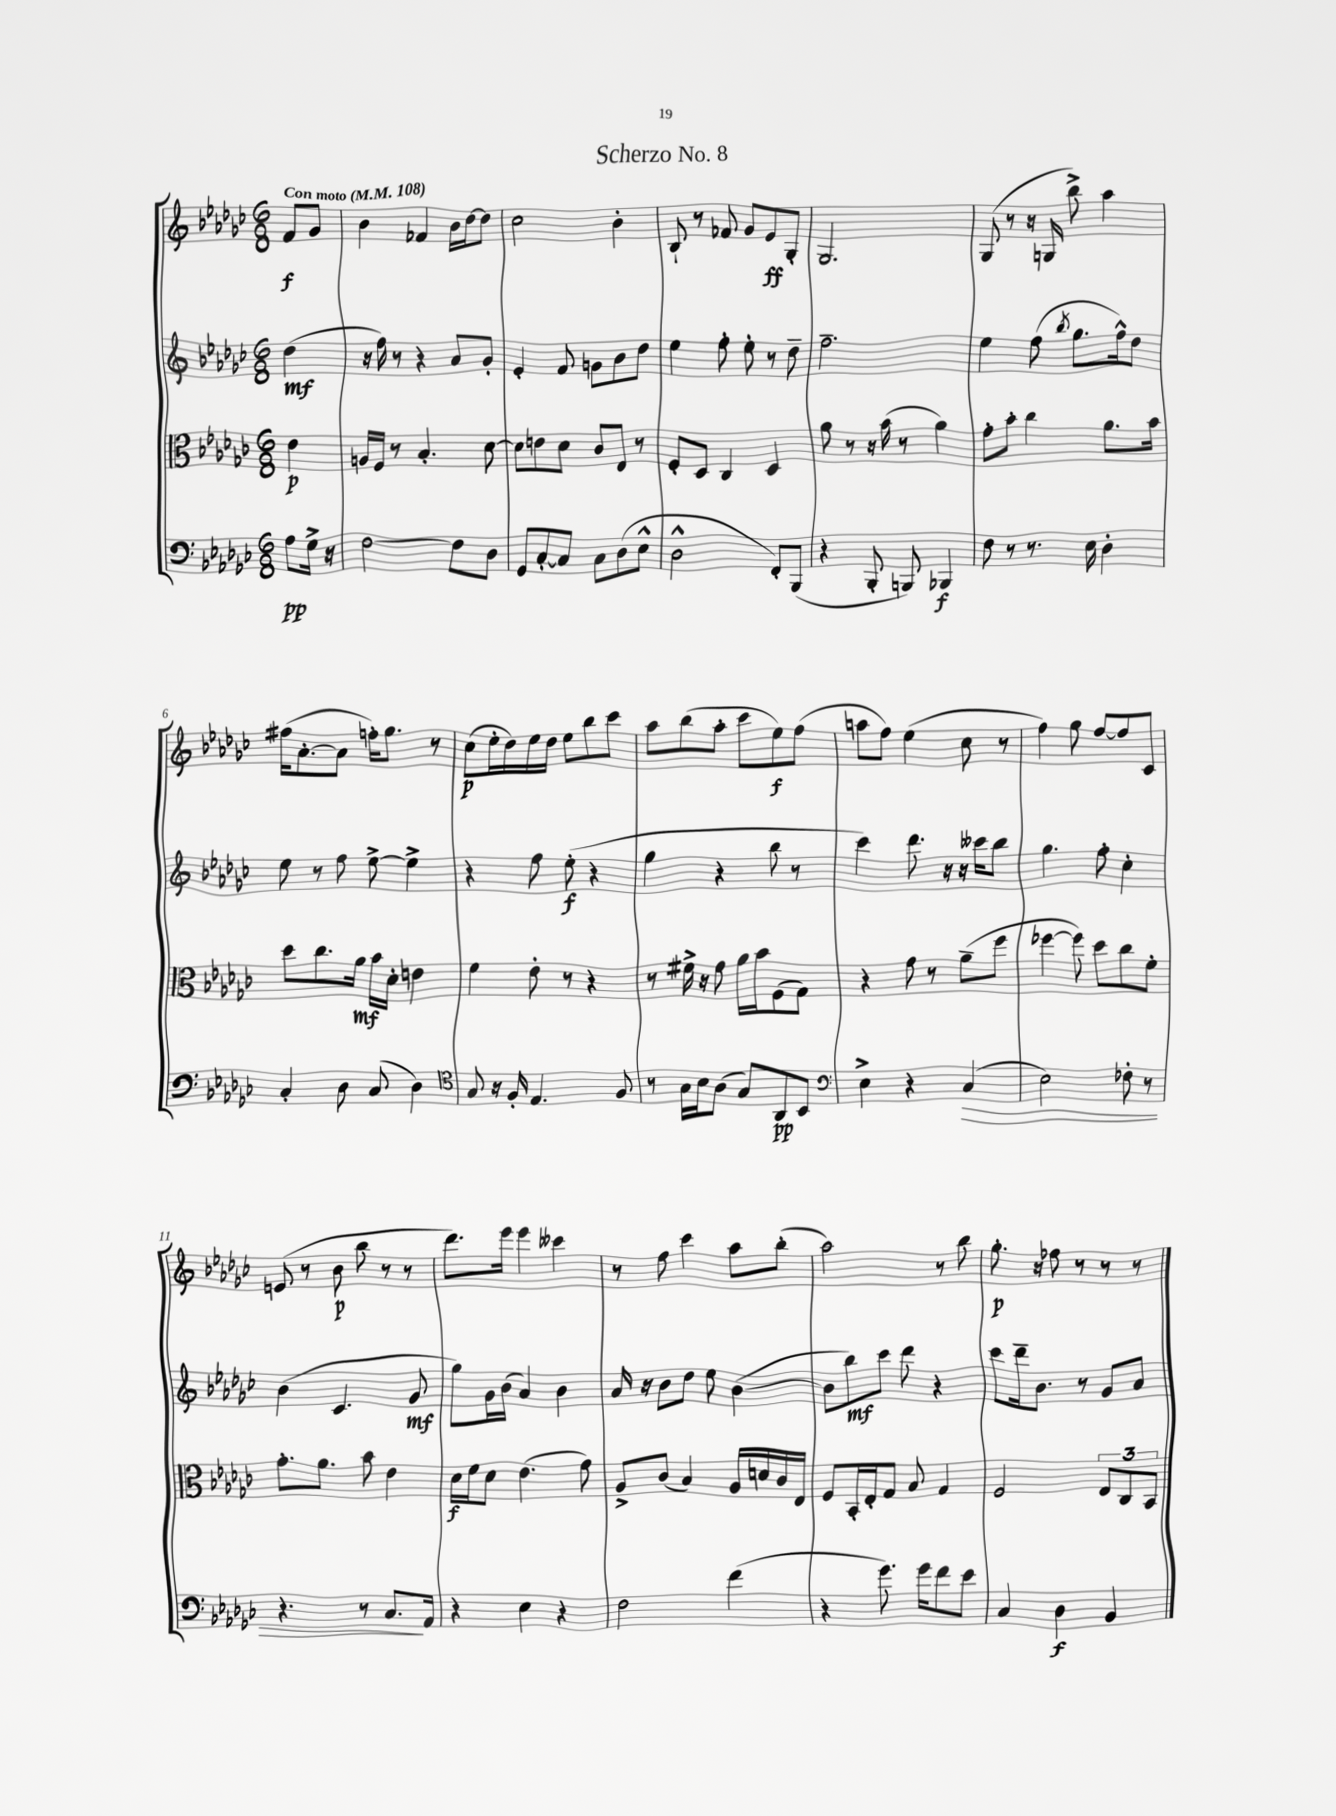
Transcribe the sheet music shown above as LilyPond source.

\header { title = "Scherzo No. 8" }
<<
\new StaffGroup <<
\new Staff = "s0" {
    \clef treble \key ges \major \numericTimeSignature \time 6/8 \partial 4 \tempo "Con moto" 4 = 108
    f'8\f ges'8 |
    bes'4 fes'4 bes'16 des''16~ des''8 |
    ces''2 bes'4-. |
    bes8-! r8 fes'8 ges'8 ees'8\ff ges8-. |
    ges2. |
    ges8( r8 r16 g16 bes''8->) aes''4 |
    fis''16( aes'8.~-. aes'8 f''16-.) ges''8. r8 |
    ces''8\p( ees''16-. des''16) ees''16 des''16 ees''8 bes''8 ces'''8 |
    aes''8 bes''8( aes''8-. ces'''8 ees''8\f) f''8( |
    a''8 f''8) ees''4( ces''8 r8 |
    f''4) ges''8 f''8~ f''8 ces'8 |
    e'8( r8 bes'8\p bes''8 r8 r8 |
    des'''8.) ees'''16 ees'''4 ceses'''4 |
    r8 f''8 ces'''4 aes''8 bes''8-.( |
    aes''2) r8 bes''8 |
    ges''8.-.\p r16 fes''8 r8 r8 r8 \bar "|." |
}
\new Staff = "s1" {
    \clef treble \key ges \major \numericTimeSignature \time 6/8 \partial 4
    des''4\mf( |
    r16 f''16) r8 r4 aes'8 ges'8-. |
    ees'4-. f'8 g'8 bes'8 des''8 |
    ees''4 f''8-. ees''8-. r8 des''8-- |
    f''2.-- |
    ees''4 f''8( \acciaccatura { bes''8 } ges''8. f''16-^) des''8 |
    ees''8 r8 f''8 ees''8~-> ees''4-> |
    r4 f''8 ees''8-.\f( r4 |
    ges''4 r4 bes''8 r8 |
    ces'''4) des'''8. r16 r16 ceses'''16 bes''8 |
    ges''4. f''8-. ces''4-. |
    bes'4( ces'4. ges'8\mf |
    ges''8) ges'16 bes'16( aes'4) bes'4 |
    aes'16 r16 bes'8 des''8 ees''8 bes'4~( |
    bes'8 bes''8\mf) ces'''8 des'''8 r4 |
    ces'''8 des'''16-- bes'8. r8 ges'8 aes'8 \bar "|." |
}
\new Staff = "s2" {
    \clef alto \key ges \major \numericTimeSignature \time 6/8 \partial 4
    ees'4\p |
    a16 f16 r8 bes4.-. des'8~ |
    des'8 e'8 des'8 ces'8 ees8 r8 |
    f8-. des8 ces4 des4 |
    aes'8 r8 r16 bes'16( r8 aes'4) |
    ges'8-. bes'8-. ces''4 aes'8. bes'16 |
    des''8 ces''8. aes'16\mf bes'16 des'16-. e'4 |
    f'4 ees'8-. r8 r4 |
    r8 fis'16-> r16 ges'8 aes'16 bes'16 f8( ges8) |
    r4 ges'8 r8 aes'8--( f''8 |
    fes''4~ fes''8) des''8 ces''8 f'8-. |
    ges'8.-. aes'8. bes'8 ees'4 |
    des'16\f f'16 des'8 ees'4.( ges'8) |
    aes8-> ces'8( bes4) aes16 d'16 ces'16 ees16 |
    f8 bes,16-. ees16-. ges8 bes8 ges4 |
    f2 \tuplet 3/2 { ees8 ces8 bes,8 } \bar "|." |
}
\new Staff = "s3" {
    \clef bass \key ges \major \numericTimeSignature \time 6/8 \partial 4
    aes8\pp ges16-> r16 |
    f2~ f8 des8 |
    ges,8 ces8~-. ces8 ces8 des8( ees8-^ |
    des2-^ f,8-.) bes,,8( |
    r4 bes,,8-. b,,8) bes,,4\f |
    f8 r8 r8. ees16 des4-. |
    ces4-. des8 ces8( des4) |
    \clef tenor ges8 r16 f16-. ees4. f8 |
    r8 ges16 bes16 aes8( ges8) aes,8\pp bes,8 |
    \clef bass ees4-> r4 ces4\>( |
    ees2) fes8-. r8 |
    r4. r8 ces8.\! aes,16 |
    r4 ees4 r4 |
    f2 f'4( |
    r4 ges'8.) ges'16 f'8 ees'8 |
    ces4 des4\f bes,4 \bar "|." |
}
>>
>>
